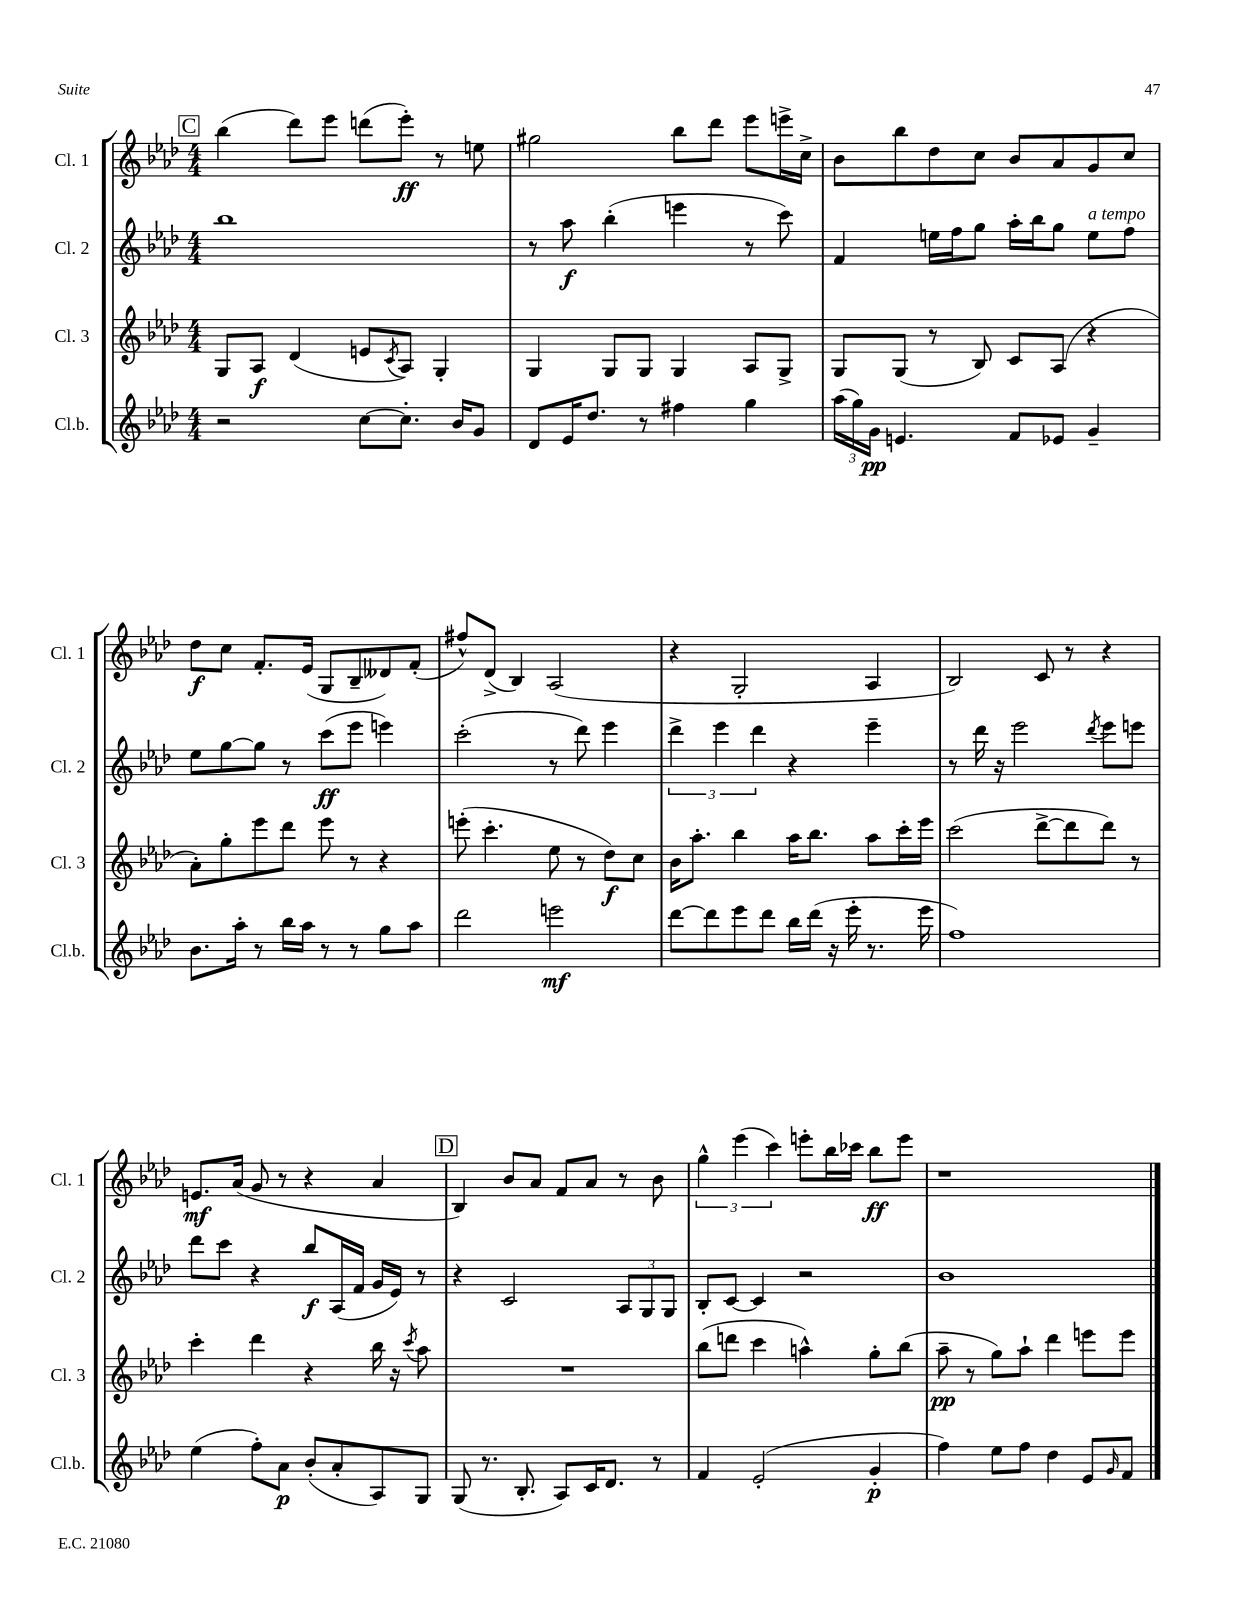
<<
\new StaffGroup <<
\new Staff = "s0" \with { instrumentName = "Cl. 1" shortInstrumentName = "Cl. 1" } {
    \clef treble \key aes \major \numericTimeSignature \time 4/4
    \mark \markup { \box "C" } bes''4( des'''8) ees'''8 d'''8( ees'''8-.\ff) r8 e''8 |
    gis''2 bes''8 des'''8 ees'''8 e'''16-> c''16-> |
    bes'8 bes''8 des''8 c''8 bes'8 aes'8 g'8 c''8 |
    des''8\f c''8 f'8.-. ees'16( g8 bes8-- deses'8) f'8-.( |
    fis''8-^) des'8->( bes4) aes2( |
    r4 g2-. aes4 |
    bes2) c'8 r8 r4 |
    e'8.\mf aes'16( g'8 r8 r4 aes'4 |
    \mark \markup { \box "D" } bes4) bes'8 aes'8 f'8 aes'8 r8 bes'8 |
    \tuplet 3/2 { g''4-^ ees'''4( c'''4) } e'''8-. bes''16 ces'''16 bes''8\ff e'''8 |
    r1 \bar "|." |
}
\new Staff = "s1" \with { instrumentName = "Cl. 2" shortInstrumentName = "Cl. 2" } {
    \clef treble \key aes \major \numericTimeSignature \time 4/4
    \mark \markup { \box "C" } bes''1 |
    r8 aes''8\f bes''4-.( e'''4 r8 c'''8) |
    f'4 e''16 f''16 g''8 aes''16-. bes''16 g''8 e''8^\markup { \italic "a tempo" } f''8 |
    ees''8 g''8~ g''8 r8 c'''8\ff( ees'''8 e'''4) |
    c'''2-.( r8 des'''8) ees'''4 |
    \tuplet 3/2 { des'''4-> ees'''4 des'''4 } r4 ees'''4-- |
    r8 des'''16 r16 ees'''2 \acciaccatura { des'''8 } ees'''8 e'''8 |
    des'''8 c'''8 r4 bes''8\f aes16( f'16 g'16 ees'16) r8 |
    \mark \markup { \box "D" } r4 c'2 \tuplet 3/2 { aes8 g8 g8 } |
    bes8-. c'8~ c'4 r2 |
    bes'1 \bar "|." |
}
\new Staff = "s2" \with { instrumentName = "Cl. 3" shortInstrumentName = "Cl. 3" } {
    \clef treble \key aes \major \numericTimeSignature \time 4/4
    \mark \markup { \box "C" } g8 aes8\f des'4( e'8 \acciaccatura { c'8 } aes8) g4-. |
    g4 g8 g8 g4 aes8 g8-> |
    g8 g8( r8 bes8) c'8 aes8( r4 |
    aes'8-.) g''8-. ees'''8 des'''8 ees'''8 r8 r4 |
    e'''8-.( c'''4.-. ees''8 r8 des''8\f) c''8 |
    bes'16 aes''8.-. bes''4 aes''16 bes''8. aes''8 c'''16-. ees'''16 |
    c'''2( des'''8~-> des'''8 des'''8) r8 |
    c'''4-. des'''4 r4 bes''16 r16 \acciaccatura { c'''8 } aes''8 |
    \mark \markup { \box "D" } R1 |
    bes''8( d'''8 c'''4 a''4-^) g''8-. bes''8( |
    aes''8--\pp r8 g''8) aes''8-! des'''4 e'''8 e'''8 \bar "|." |
}
\new Staff = "s3" \with { instrumentName = "Cl.b." shortInstrumentName = "Cl.b." } {
    \clef treble \key aes \major \numericTimeSignature \time 4/4
    \mark \markup { \box "C" } r2 c''8~ c''8.-. bes'16 g'8 |
    des'8 ees'16 des''8. r8 fis''4 g''4 |
    \tuplet 3/2 { aes''16( g''16) g'16\pp } e'4. f'8 ees'8 g'4-- |
    bes'8. aes''16-. r8 bes''16 aes''16 r8 r8 g''8 aes''8 |
    des'''2 e'''2\mf |
    des'''8~ des'''8 ees'''8 des'''8 bes''16 des'''16( r16 ees'''16-. r8. ees'''16 |
    f''1) |
    ees''4( f''8-.) aes'8\p bes'8-.( aes'8-. aes8) g8 |
    \mark \markup { \box "D" } g8( r8. bes8.-. aes8) c'16 des'8. r8 |
    f'4 ees'2-.( g'4-.\p |
    f''4) ees''8 f''8 des''4 ees'8 \grace { g'16 } f'8 \bar "|." |
}
>>
>>
\layout { \context { \Score \remove "Bar_number_engraver" } }
